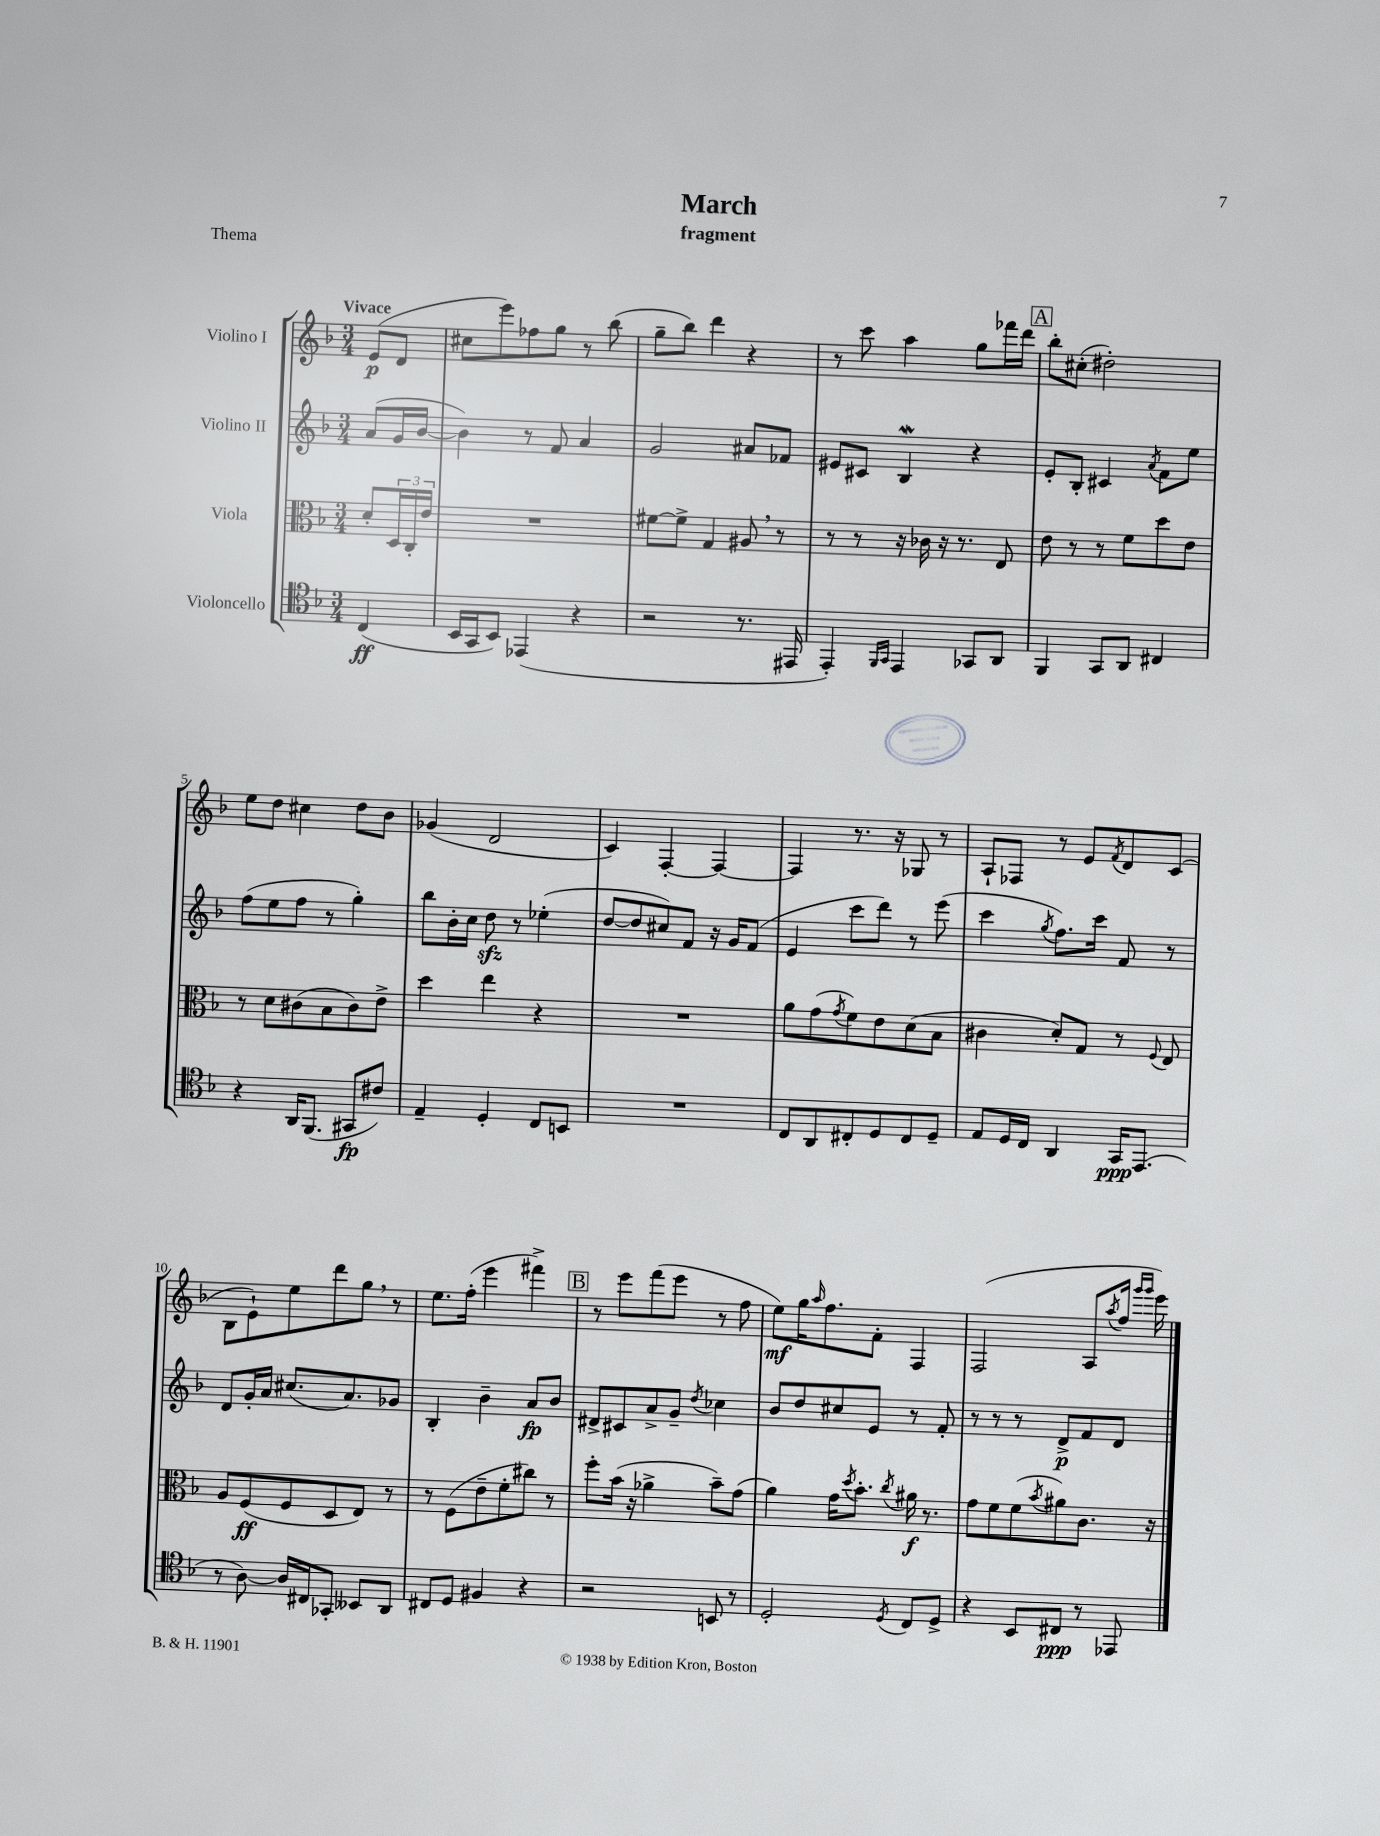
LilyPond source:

\header { title = "March" subtitle = "fragment" piece = "Thema" }
<<
\new StaffGroup <<
\new Staff = "s0" \with { instrumentName = "Violino I" } {
    \clef treble \key f \major \numericTimeSignature \time 3/4 \partial 4 \tempo "Vivace"
    e'8\p( d'8 |
    cis''8 e'''8) fes''8 g''8 r8 bes''8( |
    g''8-- bes''8) d'''4 r4 |
    r8 c'''8 a''4 g''8 fes'''16 d'''16 |
    \mark \markup { \box "A" } bes''8-. cis''8-.( dis''2-.) |
    e''8 d''8 cis''4 d''8 bes'8 |
    ges'4( d'2 |
    c'4) f4~-. f4~ |
    f4 r8. r16 ges8 r8 |
    a8-! fes8 r8 e'8 \acciaccatura { f'8 } d'8 c'8( |
    bes8 e'8-!) e''8 d'''8 g''8 \breathe r8 |
    e''8. f''16-.( e'''4 fis'''4->) |
    \mark \markup { \box "B" } r8 e'''8 f'''8( e'''8 r8 f''8 |
    e''8\mf) g''16 \grace { a''16 } f''8. f'8-. f4 |
    f2( a8 \acciaccatura { a''8 } f''16 \grace { g'''16 g'''16 } e'''16) \bar "|." |
}
\new Staff = "s1" \with { instrumentName = "Violino II" } {
    \clef treble \key f \major \numericTimeSignature \time 3/4 \partial 4
    a'8( g'16 bes'16~ |
    bes'4) r8 f'8 a'4 |
    g'2 ais'8 fes'8 |
    eis'8 cis'8 bes4\mordent r4 |
    \mark \markup { \box "A" } e'8-. bes8-. cis'4 \acciaccatura { a'8 } f'8 e''8 |
    f''8( e''8 f''8 r8 g''4-.) |
    bes''8 bes'16-. c''16 d''8\sfz r8 ees''4-.( |
    d''8~ d''8 cis''8) f'8 r16 g'16 f'8( |
    e'4 c'''8 d'''8) r8 e'''8( |
    c'''4 \acciaccatura { g''8 } f''8.) c'''16 f'8 r8 |
    d'8 g'16-. a'16 cis''8.( a'8.) ges'8 |
    bes4-. bes'4-- a'8\fp bes'8 |
    \mark \markup { \box "B" } dis'8-> cis'8 a'8-> g'8-- \acciaccatura { d''8 } ces''4 |
    bes'8 d''8 cis''8 e'8 r8 f'8-. |
    r8 r8 r8 d'8->\p f'8 d'8 \bar "|." |
}
\new Staff = "s2" \with { instrumentName = "Viola" } {
    \clef alto \key f \major \numericTimeSignature \time 3/4 \partial 4
    d'8-. \tuplet 3/2 { d16 c16-. e'16 } |
    R2. |
    fis'8~ fis'8-> g4 ais8 \breathe r8 |
    r8 r8 r16 ces'16 r16 r8. e8 |
    \mark \markup { \box "A" } e'8 r8 r8 f'8 d''8 e'8 |
    r8 d'8 cis'8( bes8 cis'8) e'8-> |
    d''4 e''4 r4 |
    R2. |
    a'8 g'8( \acciaccatura { g'8 } f'8) e'8 d'8( bes8 |
    cis'4 d'8-.) g8 r8 \appoggiatura { f8 } e8 |
    a8 f8\ff( f8 d8 e8) r8 |
    r8 f8( e'8-- f'8-. cis''8) r8 |
    \mark \markup { \box "B" } f''8-. bes'16( r16 aes'4-> bes'8--) g'8( |
    a'4) g'16 \acciaccatura { d''8 } bes'8.-. \acciaccatura { c''8 } ais'16\f r8. |
    g'8 f'8 f'8( \acciaccatura { bes'8 } ais'8) c'8. r16 \bar "|." |
}
\new Staff = "s3" \with { instrumentName = "Violoncello" } {
    \clef tenor \key f \major \numericTimeSignature \time 3/4 \partial 4
    c4\ff( |
    bes,16 g,16 bes,8) ees,4( r4 |
    r2 r8. eis,16 |
    e,4-.) \grace { f,16 g,16 } e,4 ges,8 a,8 |
    \mark \markup { \box "A" } f,4 g,8 a,8 cis4 |
    r4 a,16 f,8.( gis,8\fp cis'8) |
    e4-- d4-. c8 b,8 |
    R2. |
    c8 a,8 cis8-. d8 cis8 d8-- |
    e8 d16 c16 a,4 g,16\ppp e,8.( |
    r8 a8~) a16 cis16 ges,8-. beses,8 a,8 |
    cis8 d8 fis4 r4 |
    \mark \markup { \box "B" } r2 b,8 r8 |
    d2-. \acciaccatura { d8 } c8 d8-> |
    r4 bes,8 cis8\ppp r8 ees,8 \bar "|." |
}
>>
>>
